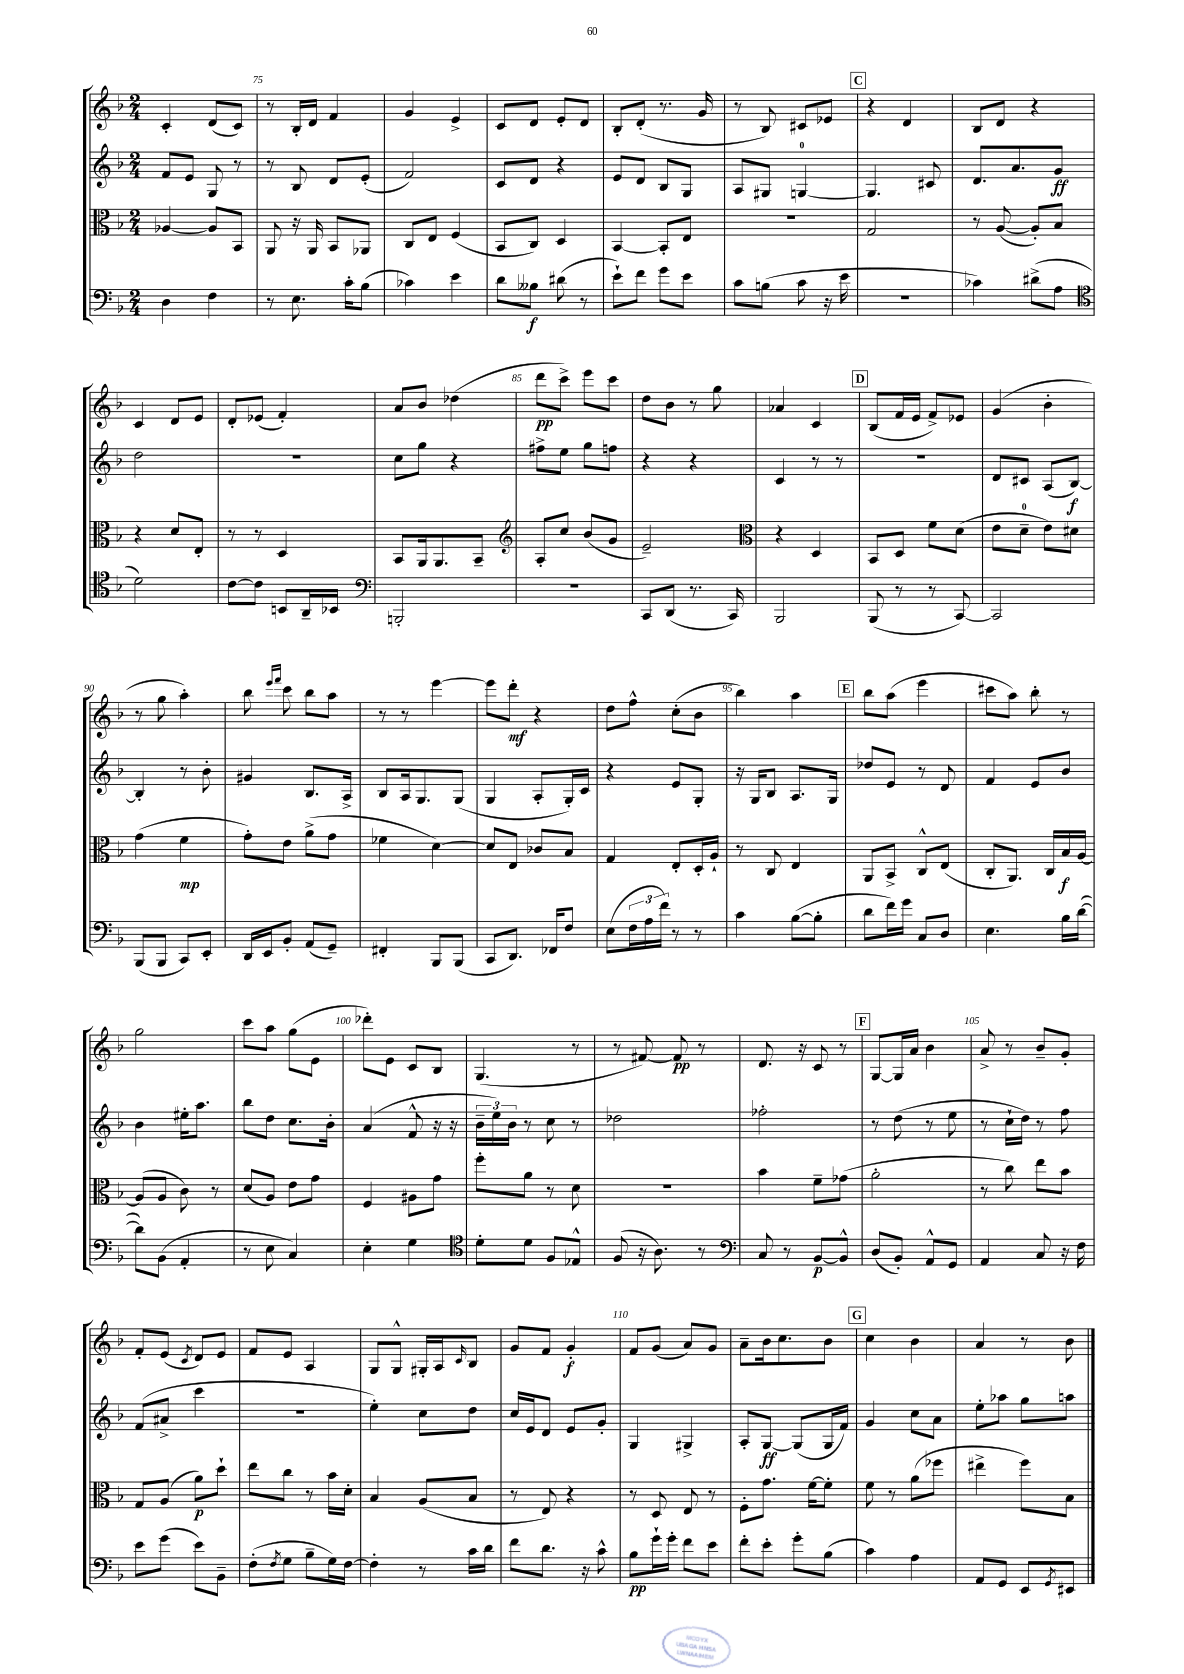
<<
\new StaffGroup <<
\new Staff = "s0" {
    \clef treble \key f \major \numericTimeSignature \time 2/4
    c'4-. d'8( c'8) |
    r8 bes16-. d'16 f'4 |
    g'4 e'4-> |
    c'8 d'8 e'8-. d'8 |
    bes8-. d'8-.( r8. g'16 |
    r8 bes8) cis'8 ees'8 |
    \mark \markup { \box "C" } r4 d'4 |
    bes8 d'8 r4 |
    c'4 d'8 e'8 |
    d'8-. ees'8( f'4-.) |
    a'8 bes'8 des''4( |
    d'''8\pp c'''8->) e'''8 c'''8 |
    d''8 bes'8 r8 g''8 |
    aes'4 c'4 |
    \mark \markup { \box "D" } bes8( f'16 e'16 f'8->) ees'8 |
    g'4( bes'4-. |
    r8 g''8 a''4-.) |
    bes''8 \grace { e'''16 f'''16 } c'''8 bes''8 a''8 |
    r8 r8 e'''4~ |
    e'''8 d'''8-.\mf r4 |
    d''8 f''8-^ c''8-.( bes'8 |
    bes''4) a''4 |
    \mark \markup { \box "E" } bes''8 a''8( e'''4 |
    cis'''8 a''8) bes''8-. r8 |
    g''2 |
    c'''8 a''8 g''8( e'8 |
    des'''8-.) e'8 c'8 bes8 |
    g4.( r8 |
    r8 fis'8~) fis'8\pp r8 |
    d'8. r16 c'8 r8 |
    \mark \markup { \box "F" } g8~ g16 a'16 bes'4 |
    a'8-> r8 bes'8-- g'8-. |
    f'8-. e'8( \acciaccatura { c'8 } d'8) e'8 |
    f'8 e'8 a4 |
    g8 g8-^ gis16-. a16 \grace { c'16 } bes8 |
    g'8 f'8 g'4-.\f |
    f'8 g'8( a'8) g'8 |
    a'8-- bes'16 c''8. bes'8 |
    \mark \markup { \box "G" } c''4 bes'4 |
    a'4 r8 bes'8 \bar "|." |
}
\new Staff = "s1" {
    \clef treble \key f \major \numericTimeSignature \time 2/4
    f'8 e'8 g8 r8 |
    r8 bes8 d'8 e'8-.( |
    f'2) |
    c'8 d'8 r4 |
    e'8 d'8 bes8 g8 |
    a8 gis8 g4-0~ |
    \mark \markup { \box "C" } g4. cis'8 |
    d'8. a'8. g'8\ff |
    d''2 |
    r2 |
    c''8 g''8 r4 |
    fis''8-> e''8 g''8 f''8 |
    r4 r4 |
    c'4 r8 r8 |
    \mark \markup { \box "D" } R2 |
    d'8 cis'8 a8( bes8~\f) |
    bes4-. r8 bes'8-. |
    gis'4 bes8. a16-> |
    bes8 a16 g8. g8( |
    g4 a8-. g16-.) c'16 |
    r4 e'8 g8-. |
    r16 g16 bes8 a8. g16 |
    \mark \markup { \box "E" } des''8 e'8 r8 d'8 |
    f'4 e'8 bes'8 |
    bes'4 eis''16-. a''8. |
    bes''8 d''8 c''8. bes'16-. |
    a'4( f'8-^ r16 r16 |
    \tuplet 3/2 { bes'16-- e''16) bes'16 } r8 c''8 r8 |
    des''2 |
    fes''2-. |
    \mark \markup { \box "F" } r8 d''8( r8 e''8 |
    r8 c''16-! d''16) r8 f''8 |
    f'8( ais'8-> c'''4 |
    R2 |
    e''4-.) c''8 d''8 |
    c''16 e'16 d'8 e'8 g'8-. |
    g4 gis4-> |
    a8-. g8~\ff g8( g16 f'16) |
    \mark \markup { \box "G" } g'4 c''8 a'8 |
    e''8-. aes''8 g''8 a''8 \bar "|." |
}
\new Staff = "s2" {
    \clef alto \key f \major \numericTimeSignature \time 2/4
    aes4~ aes8 bes,8 |
    a,8 r16 a,16 bes,8 aes,8 |
    c8 e8 f4( |
    bes,8 c8) d4 |
    bes,4~ bes,8-. e8 |
    R2 |
    \mark \markup { \box "C" } g2 |
    r8 a8~( a8-.) bes8 |
    r4 d'8 e8-. |
    r8 r8 d4 |
    bes,8 a,16 a,8. bes,8-- |
    \clef treble a8-. c''8 bes'8( g'8 |
    e'2--) |
    \clef alto r4 d4 |
    \mark \markup { \box "D" } bes,8 d8 f'8 d'8( |
    e'8 d'8-0-- e'8) dis'8 |
    g'4( f'4\mp |
    g'8-.) e'8 a'8->( g'8 |
    fes'4 d'4~) |
    d'8 e8 ces'8 bes8 |
    g4 e8-. d16-. a16-! |
    r8 c8 e4 |
    \mark \markup { \box "E" } a,8 bes,8-> c8-^ e8( |
    c8-. a,8.) c16 bes16\f a16~ |
    a8( a8 c'8) r8 |
    d'8( a8) e'8 g'8 |
    f4 ais8 g'8 |
    f''8-. a'8 r8 d'8 |
    R2 |
    bes'4 f'8-- ges'8( |
    \mark \markup { \box "F" } a'2-. |
    r8 c''8) e''8 bes'8 |
    g8 a8( a'8\p) d''8-! |
    e''8 c''8 r8 bes'16 d'16-. |
    bes4 a8( bes8 |
    r8 e8) r4 |
    r8 d8 e8 r8 |
    f8-. g'8. f'16~ f'8-. |
    \mark \markup { \box "G" } f'8 r8 a'8( fes''8 |
    eis''4-> f''8) bes8 \bar "|." |
}
\new Staff = "s3" {
    \clef bass \key f \major \numericTimeSignature \time 2/4
    d4 f4 |
    r8 e8. c'16-. bes8( |
    ces'4) e'4 |
    d'8 beses8\f dis'8( r8 |
    e'8-!) f'8 g'8 e'8 |
    c'8 b8( c'8 r16 e'16 |
    \mark \markup { \box "C" } R2 |
    ces'4) dis'8->( a8 |
    \clef tenor d'2) |
    c'8~ c'8 b,8 a,16-- bes,16 |
    \clef bass b,,2-. |
    R2 |
    c,8 d,8( r8. c,16) |
    bes,,2 |
    \mark \markup { \box "D" } bes,,8( r8 r8 c,8~) |
    c,2 |
    bes,,8( bes,,8 c,8) e,8-. |
    d,16 e,16 bes,8-. a,8( g,8--) |
    fis,4-. bes,,8 bes,,8( |
    c,8 d,8.) fes,16 f8 |
    e8( \tuplet 3/2 { f16 a16 f'16) } r8 r8 |
    c'4 bes8~( bes8-. |
    \mark \markup { \box "E" } d'8 f'16) g'16 c8 d8 |
    e4. bes16 d'16~( |
    d'8) bes,8( a,4-. |
    r8 e8 c4) |
    e4-. g4 |
    \clef tenor d'8-. d'8 f8 ees8-^ |
    f8( r16 a8.) r8 |
    \clef bass c8 r8 bes,8~\p bes,8-^ |
    \mark \markup { \box "F" } d8( bes,8-.) a,8-^ g,8 |
    a,4 c8 r16 f16 |
    e'8 g'8( e'8) bes,8-- |
    f8-.( \acciaccatura { f8 } g8 bes8-- g16) f16~ |
    f4-. r8 c'16 d'16 |
    f'8 d'8. r16 c'8-^ |
    bes8\pp g'16-! g'16-. f'8 e'8 |
    f'8-. e'8-. g'8-. bes8( |
    \mark \markup { \box "G" } c'4) a4 |
    a,8 g,8 e,8 \acciaccatura { g,8 } eis,8 \bar "|." |
}
>>
>>
\layout { \context { \Score currentBarNumber = #74 \override BarNumber.break-visibility = ##(#f #t #t) barNumberVisibility = #(every-nth-bar-number-visible 5) } }
